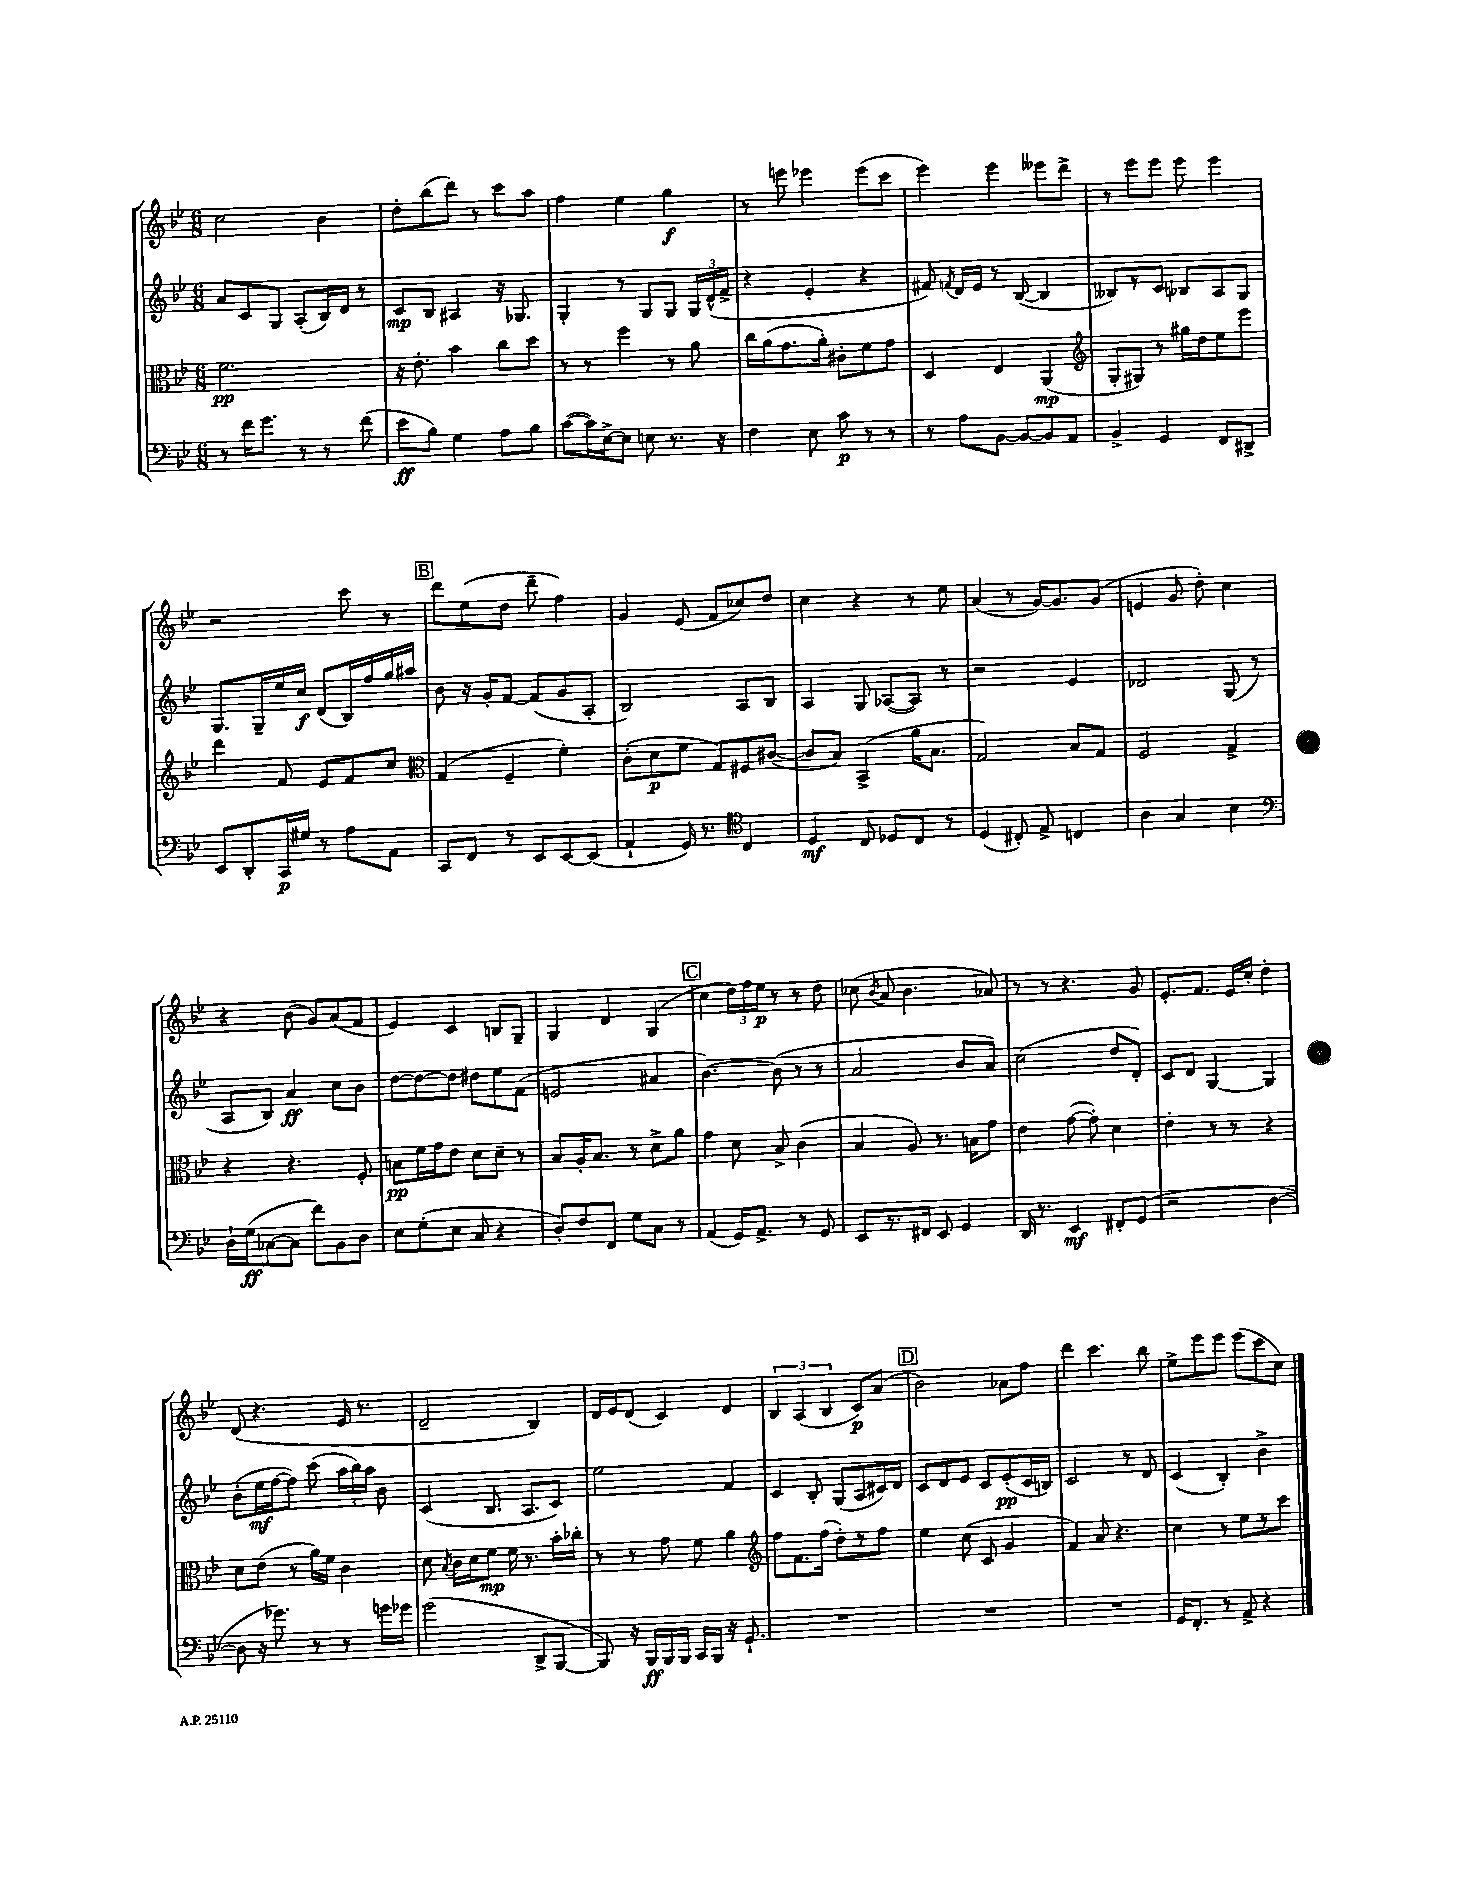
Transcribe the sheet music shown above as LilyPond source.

<<
\new StaffGroup <<
\new Staff = "s0" {
    \clef treble \key bes \major \numericTimeSignature \time 6/8
    \autoBeamOff c''2 bes'4 |
    d''8[-. bes''8( d'''8]) r8 c'''8[ a''8] |
    f''4 ees''4 g''4\f |
    r8 e'''8 ees'''4 ees'''8[( c'''8] |
    ees'''4) ees'''4 eeses'''8[ d'''8]-> |
    r8 ees'''8[ ees'''8] ees'''8 ees'''4 |
    r2 c'''8 r8 |
    \mark \markup { \box "B" } d'''8[ ees''8( d''8] d'''8-- f''4) |
    g'4 ees'8( f'8[ ces''8) d''8] |
    c''4 r4 r8 ees''8 |
    a'4( r8 g'16[~) g'8. g'8]( |
    e'4 g'8 d''8-.) c''4 |
    r4 bes'8( g'8[) a'8( f'8] |
    ees'4) c'4 b8[ g8]-- |
    g4 d'4 g4( |
    \mark \markup { \box "C" } c''4 \tuplet 3/2 { d''16[) f''16 ees''16]\p } r8 r8 d''8 |
    ces''8( \acciaccatura { bes'8 } a'8 bes'4. aes'8) |
    r8 r8 r4. g'8 |
    ees'8.[-. f'8.] ees'16[ c''16]-. d''4-. |
    d'8( r4. ees'16 r8. |
    d'2-- bes4) |
    d'16[ ees'16 d'8]( c'4) d'4 |
    \tuplet 3/2 { bes4 a4( bes4 } c'8[\p) a'8]( |
    \mark \markup { \box "D" } bes'2) aes'8[ f''8] |
    d'''4 c'''4. bes''8 |
    ees''8[-> ees'''8 ees'''8] ees'''8[( c'''8 c''8]) \bar "|." |
}
\new Staff = "s1" {
    \clef treble \key bes \major \numericTimeSignature \time 6/8
    \autoBeamOff a'8[ c'8 g8] a8[-.( bes16) d'16] r8 |
    c'8[\mp bes8] ais4 r16 ges8. |
    g4-. r8 g8[ g8] \tuplet 3/2 { g16[ d'16-^( f'16]-> } |
    r4 ees'4-. r4 |
    fis'8) \acciaccatura { f'8 } d'16[ ees'16] r8 bes8~( bes4 |
    beses8[) r8 c'8] bes8[ a8 g8] |
    g8.[ g16-- ees''16 c''16]\f d'8[( bes16) f''16 g''16 ais''16] |
    \mark \markup { \box "B" } bes'8 r16 g'16[-. f'8]~ f'8[( g'8 a8]-. |
    bes2) a8[ bes8] |
    a4 g8 aes8[~( aes8]) r8 |
    r2 ees'4 |
    des'2 g8( r8 |
    a8[ bes8]) a'4\ff c''8[ bes'8] |
    d''8[~ d''8~ d''8] dis''8[ ees''8 f'8]( |
    e'2 ais'4 |
    \mark \markup { \box "C" } bes'4.~) bes'8( r8 r8 |
    a'2 bes'8[ a'8]) |
    c''2( d''8[ d'8]-.) |
    c'8[ d'8] g4~ g4 |
    bes'8[-.( ees''16\mf f''16~ f''8]) c'''8( \tuplet 3/2 { a''16[ bes''16) a''16] } bes'8 |
    c'4( bes8. a8.[ c'8]) |
    ees''2 f'4 |
    c'4 bes8-. g8[( a8 cis'16) d'16] |
    \mark \markup { \box "D" } c'8[ d'8 ees'8] c'8[ ees'8-.\pp( c'16 b16]) |
    c'2 r8 d'8 |
    c'4( bes4-.) bes'4-> \bar "|." |
}
\new Staff = "s2" {
    \clef alto \key bes \major \numericTimeSignature \time 6/8
    \autoBeamOff f'2.\pp |
    r16 ees'8.-. bes'4 c''8[ d''8] |
    r8 r8 f''4 r8 a'8 |
    c''16[ a'16( g'8. a'16]-.) cis'8[-. f'8 g'8] |
    d4 ees4 a,4\mp( |
    \clef treble g8[-. gis8]) r8 gis''16[ d''16 ees''8 ees'''8] |
    d'''4 f'8 ees'8[ f'8 c''8] |
    \mark \markup { \box "B" } \clef alto g4( f4-- f'4-.) |
    c'8[-.( d'8\p f'8] g8[) fis8 cis'8]~( |
    cis'8[ bes8]) bes,4->( a'16[ bes8.] |
    g2) bes8[ g8] |
    f2 g4-> |
    r4 r4. f8-. |
    b8[\pp f'16 g'16 ees'8] d'8[ d'8]-- r8 |
    bes8[ a16-. bes8.] r8 d'8[-> a'8] |
    \mark \markup { \box "C" } g'4 d'8 bes8-> c'4( |
    bes4 a8) r8. b16[ g'8] |
    ees'4 g'8~( g'8-.) d'4 |
    ees'4-. r8 r8 r4 |
    d'8[ ees'8]( r8 a'16[) f'16] c'4 |
    d'8 \acciaccatura { bes8 } c'16[ d'16 f'8]\mp f'16 r8. bes'16[-. ces''16]-. |
    r8 r8 g'8 f'8 a'4 |
    \clef treble f''8[ f'8. f''16]( d''8[-.) r8 f''8] |
    \mark \markup { \box "D" } ees''4 c''8( c'8 g'4 |
    f'4) a'8 r4. |
    c''4 r8 ees''8[ r8 c'''8] \bar "|." |
}
\new Staff = "s3" {
    \clef bass \key bes \major \numericTimeSignature \time 6/8
    \autoBeamOff r8 f'16[ g'8.] r8 r8 f'8( |
    ees'8[\ff bes8]) g4 a8[ bes8] |
    c'8[~( c'16) ees16~-> ees8] e8 r8. r16 |
    f4 ees8 c'8\p r8 r8 |
    r8 a8[ bes,8]~ bes,8[~ bes,8 a,8] |
    bes,4-> g,4 f,8[ dis,8]-> |
    ees,8[ d,8-. c,16\p gis16] r8 a8[ a,8] |
    \mark \markup { \box "B" } c,8[ f,8] r8 ees,8[ ees,8~ ees,8]( |
    a,4-! g,16) r8. \clef tenor c4 |
    d4\mf c8 des8[ c8] r8 |
    d4( cis8-.) ees8-> c4 |
    a4 g4 bes4 |
    \clef bass d16[-! g16\ff( ces8~ ces8] f'8[) bes,8 d8] |
    ees8[ g8-.( ees8] c8 r4 |
    d8[-.) f8 f,8] g8[ c8] r8 |
    \mark \markup { \box "C" } a,4( g,16[) a,8.]-> r8 g,8 |
    ees,8[ r8. fis,16] ees,8 g,4 |
    d,16 r8. ees,4\mf fis,8[-. g,8]( |
    r2 d4~ |
    d8 r16 ges'8.) r8 r8 g'16[ ges'16] |
    g'2( d,8[-> bes,,8]~ |
    bes,,8) r16 bes,,16[\ff bes,,16 bes,,16] c,16[ bes,,16] r16 g,8.-! |
    R2. |
    \mark \markup { \box "D" } R2. |
    R2. |
    g,16[ f,8.]-. r8 a,8-> r4 \bar "|." |
}
>>
>>
\layout { \context { \Score \remove "Bar_number_engraver" } }
